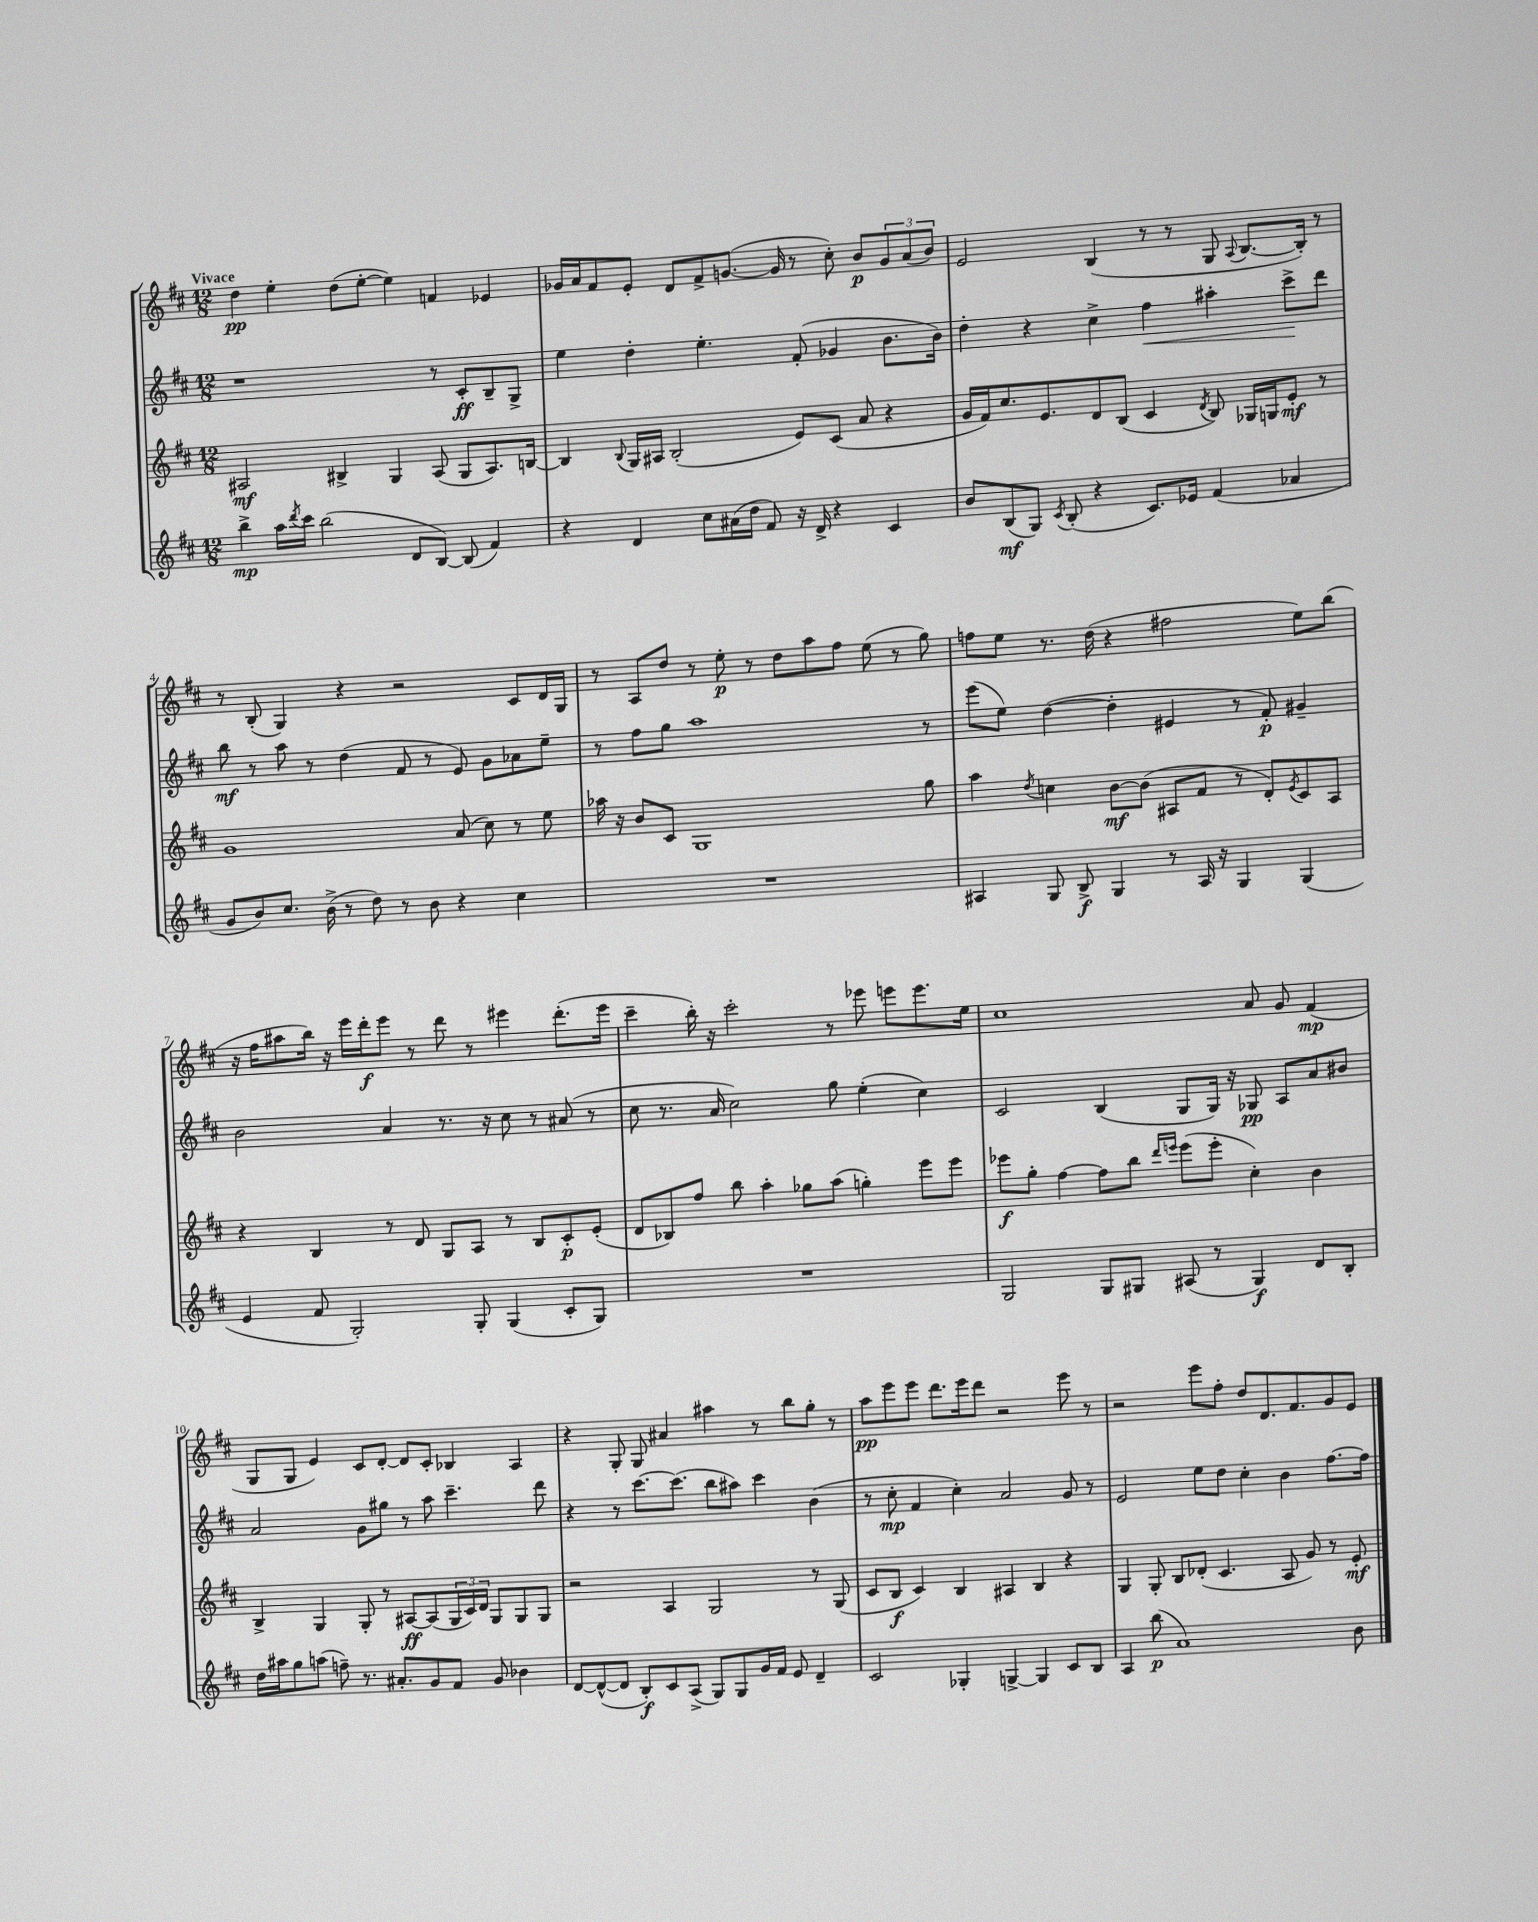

**kern	**kern	**kern	**kern
*staff4	*staff3	*staff2	*staff1
*clefG2	*clefG2	*clefG2	*clefG2
*k[f#c#]	*k[f#c#]	*k[f#c#]	*k[f#c#]
*M12/8	*M12/8	*M12/8	*M12/8
4bb^	2A#	1r	4dd
16aa	.	.	4ee'
8qddd	.	.	.
16ccc#	.	.	.
(2bb	.	.	.
.	4B#^	.	(8dd
.	.	.	[8ee'
.	4G	.	4ee])
8d	.	.	.
[8B)	(8A#	8r	4f
(8B]	8G	8c#'	.
4f#)	8.A#)	8B~	4e-
.	.	8G^	.
.	[16B	.	.
=	=	=	=
4r	4B]	4ee	16g-
.	.	.	16a
.	.	.	8f#
.	8qqB	.	.
4d	16G	4dd'	8e'
.	16A#	.	.
.	(2B'	.	8d
8cc#	.	4.ee'	8f#^
(16a#	.	.	([8.g
16dd	.	.	.
8f#)	.	.	.
.	.	.	16g]
16r	8e)	(8f#'	8r
16d^	.	.	.
4r	(8c#	4g-	8cc#')
.	8a	.	8b
4c#	4r	8.b	12g
.	.	.	(12a
.	.	.	12b)
.	.	16b)	.
=	=	=	=
8b	16g	4dd'	2e
.	16f#)	.	.
(8B	8.cc#	.	.
8G)	.	4r	.
.	8.e	.	.
8qc#	.	.	.
(8B'	.	.	.
4r	8d	4cc#^	(4B
.	(8B	.	.
8.c#)	4c#	4ff#	8r
.	.	.	8r
16e-	.	.	.
.	8qd	.	.
(4f#	8B)	4aa#'	8G
.	.	.	8qqA
.	16G-	.	[8.B
.	16G	.	.
4a-	8e'	8ccc#^	.
.	.	.	16B'])
.	8r	8ddd	8r
=	=	=	=
8g	1g	8bb	8r
8b)	.	8r	(8B'
8.cc#	.	8aa	4G)
.	.	8r	.
(16b^	.	.	.
8r	.	(4dd	4r
8dd)	.	.	.
8r	.	8f#	2r
8b	.	8r	.
4r	(8a	8e)	.
.	8cc#)	8g	.
4cc#	8r	8a-	8c#
.	8ee	8ee~	16d
.	.	.	16G
=	=	=	=
1.r	16aa-	8r	8r
.	16r	.	.
.	8b	8ff#	8A
.	8c#	8gg	8dd
.	1G	1aa	8r
.	.	.	8ee'
.	.	.	8r
.	.	.	8dd
.	.	.	8aa
.	.	.	8ff#
.	.	.	(8ee
.	.	.	8r
.	8gg	8r	8gg)
=	=	=	=
4A#	4aa	(8eee	8ff
.	.	8ee)	8ee
.	8qdd	.	.
8G	4cc	([4dd	8.r
8B^	.	.	.
.	.	.	(16dd
4G	[8b	4dd']	4r
.	(8b]	.	.
8r	8A#	4e#	2ff#
16A#	8f#	.	.
16r	.	.	.
4G	8r	8r	.
.	8d')	8f#')	.
.	8qe	.	.
(4G	8c#	4g#~	8ee)
.	8A#	.	(8bb
=	=	=	=
4e	4r	2b	16r
.	.	.	16ff#
.	.	.	8aa#
8f#	4B	.	16bb)
.	.	.	16r
2G')	.	.	16eee
.	.	.	16ddd'
.	8r	4a	8eee
.	8d	.	8r
.	8G	8.r	8ddd
8G'	8A	.	8r
.	.	16r	.
(4G	8r	8cc#	4eee#
.	8B	8r	.
8c#'	8c#'	(8a#	(8.ddd'
8G)	(8e'	8r	.
.	.	.	16eee#
=	=	=	=
1.r	8d	8cc#	4ccc#~
.	8B-)	8.r	.
.	8ff#	.	16bb')
.	.	16a	16r
.	8bb	2cc#)	2ccc#'
.	4aa'	.	.
.	8gg-	.	.
.	(8aa	8gg	8r
.	4gg')	(4ee'	8eee-
.	.	.	8eee
.	8eee	4cc#)	8.eee
.	8eee	.	.
.	.	.	16ee
=	=	=	=
2G	8eee-	2c#	1cc#
.	8gg'	.	.
.	[4ff#	.	.
8G	8ff#]	(4B	.
8G#	8bb	.	.
.	16qqddd	.	.
.	16qqeee	.	.
(8A#	(8eee	8G	.
8r	8eee'	16G)	.
.	.	16r	.
4G#)	4cc#')	8G-	8a
.	.	8A	8g
8d	4b	8a	(4f#
8B'	.	8b#	.
=	=	=	=
16dd	4B^	2a	8G
16aa#	.	.	.
8gg	.	.	8G
(8aa	4G	.	4e)
8ff~)	.	.	.
8.r	8G'	8g	8c#
.	8r	8gg#	[8d'
8.a#'	.	.	.
.	[8A#	8r	8d]
8g	(8A#]	8aa	8c#'
8f#	24G	4.ccc#~	4B-
.	24c#)	.	.
.	24d	.	.
8g	8G	.	.
4b-	8G	.	4A
.	8G	8ddd	.
=	=	=	=
[8d	2r	4r	4r
(8d^^_	.	.	.
8d]	.	8r	8G'
8B')	.	[8.ccc#	8G
8c#	4A	.	4a#
.	.	(8.ccc#]	.
(8A^	.	.	.
8G)	2G	8bb	4aa#
8G	.	8aa#)	.
16g	.	4ccc#	8r
16f#	.	.	.
8e	.	.	8bb
4d~	8r	(4b	8gg'
.	(8G	.	8r
=	=	=	=
2c#	8c#	8r	8aa
.	8B	8cc#'	8eee
.	4c#)	4f#	8eee
.	.	.	8.ddd
4G-'	4B	4cc#')	.
.	.	.	16eee
.	.	.	8ddd
[4G^	4A#	2a	2r
4G]	4B	.	.
8c#	4r	8g	8eee
8B	.	8r	8r
=	=	=	=
4A	4G	2e	2r
(8bb	8G'	.	.
1a)	8B	.	.
.	(8d-'	8ee	8eee
.	4.c#	8dd	8ff#'
.	.	4cc#'	8dd
.	.	.	8.d
.	8A	4b	.
.	.	.	8.f#
.	8g)	.	.
.	8r	[8.ff#	8g
8b	8e'	.	8e
.	.	16ff#]	.
==	==	==	==
*-	*-	*-	*-
